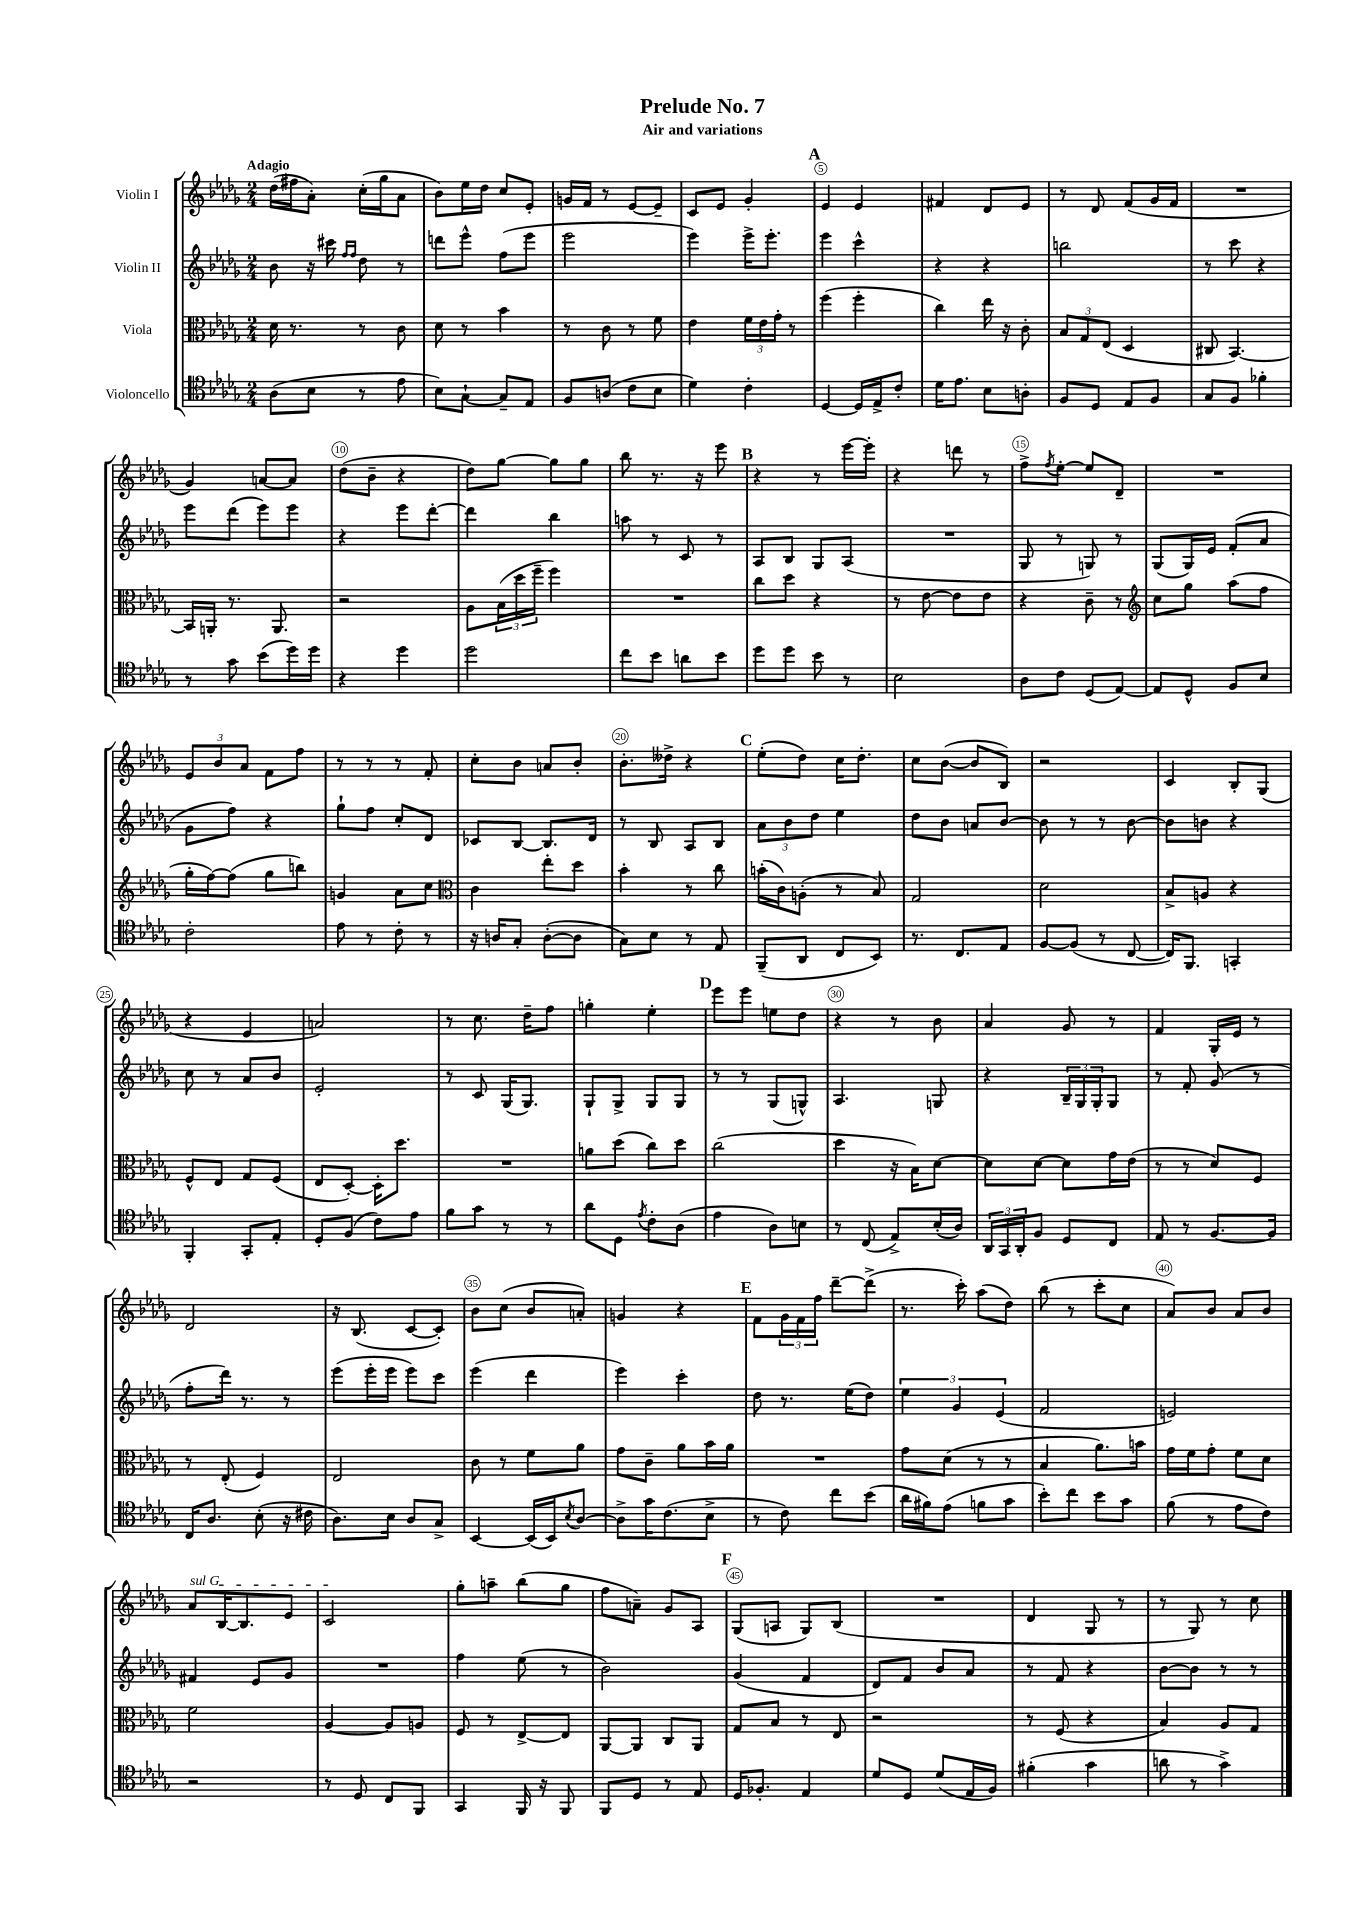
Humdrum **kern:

**kern	**kern	**kern	**kern
*staff4	*staff3	*staff2	*staff1
*clefC4	*clefC3	*clefG2	*clefG2
*k[b-e-a-d-g-]	*k[b-e-a-d-g-]	*k[b-e-a-d-g-]	*k[b-e-a-d-g-]
*M2/4	*M2/4	*M2/4	*M2/4
(8A-\L	16d-\	8b-\	(16dd-\LL
.	8.r	.	16ff#\J
8B-\J	.	16r	8a-'\J)
.	.	16ccc#\	.
.	.	16qqff/LL	.
.	.	16qqff/JJ	.
8r	8r	8dd-\	(16cc'\LL
.	.	.	16gg-\J
8e-\	8c\	8r	8a-\J
=	=	=	=
8B-\L)	8d-\	8ddd\L	8b-\L)
[8G-`\J	8r	8eee-^^\J	16ee-\L
.	.	.	16dd-\JJ
8G-~/]L	4b-\	(8ff\L	8cc/L
8E-/J	.	8eee-\J	8e-'/J
=	=	=	=
8F/L	8r	2eee-\	16g/LL
.	.	.	16f/JJ
(8A/J	8c\	.	8r
8c\L	8r	.	[8e-/L
8B-\J	8f\	.	8e-~/]J
=	=	=	=
4d-\)	4e-\	4eee-\)	8c/L
.	.	.	8e-/J
4c'\	24f\LL	16eee-^\LK	4g-'/
.	24e-\	.	.
.	.	8.eee-'\J	.
.	24g-'\JJ	.	.
.	8r	.	.
=	=	=	=
[4D-/	(4ff\	4eee-\	4e-/
16D-/]LL	4ff'\	4ccc^^\	4e-/
16E-^/J	.	.	.
8c'/J	.	.	.
=	=	=	=
16d-\LK	4cc\)	4r	4f#/
8.e-\J	.	.	.
8B-\L	16ee-\	4r	8d-/L
.	16r	.	.
8A'\J	8c'\	.	8e-/J
=	=	=	=
8F/L	12B-/L	2bb\	8r
.	12G-/	.	.
8D-/J	.	.	8d-/
.	(12E-/J	.	.
8E-/L	4D-/	.	(8f/L
8F/J	.	.	16g-/L
.	.	.	16f/JJ
=	=	=	=
8G-/L	8C#/	8r	2r
8F/J	[4.BB-/)	8ccc\	.
4f-'\	.	4r	.
=	=	=	=
8r	16BB-/]LL	8eee-\L	4g-/)
.	16AA'/JJ	.	.
8g-\	8.r	(8ddd-\J	.
(8b-\L	.	8eee-\L)	[8a/L
.	8.AA/	.	.
16dd-\L)	.	8eee-\J	8a/]J
16dd-\JJ	.	.	.
=	=	=	=
4r	2r	4r	(8dd-\L
.	.	.	8b-~\J
4dd-\	.	8eee-\L	4r
.	.	[8ddd-'\J	.
=	=	=	=
2dd-\	8A-\L	4ddd-\]	8dd-\L)
.	(24B-\L	.	[8gg-\J
.	24dd-\	.	.
.	24ff~\JJ	.	.
.	4ff\)	4bb-\	8gg-\]L
.	.	.	8gg-\J
=	=	=	=
8cc\L	2r	8aa\	8bb-\
8b-\J	.	8r	8.r
8a\L	.	8c/	.
.	.	.	16r
8b-\J	.	8r	8eee-\
=	=	=	=
8dd-\L	8cc\L	8A-/L	4r
8dd-\J	8dd-\J	8B-/J	.
8b-\	4r	8G-/L	8r
8r	.	(8A-/J	[16eee-\LL
.	.	.	16eee-'\]JJ
=	=	=	=
2B-\	8r	2r	4r
.	[8e-\	.	.
.	8e-\]L	.	8ddd\
.	8e-\J	.	8r
=	=	=	=
8A-\L	4r	8G-/	8ff^\L
.	.	.	8qff/
8c\J	.	8r	[8ee-'\J
(8D-/L	8c~\	8G/)	8ee-/]L
[8E-/J)	8r	8r	8d-~/J
=	=	=	=
*	*clefG2	*	*
8E-/]L	8cc\L	(8G-/L	2r
8D-^^/J	8gg-\J	16G-/L)	.
.	.	16e-/JJ	.
8F/L	(8aa-\L	(8f'/L	.
8B-/J	8ff\J	8a-/J	.
=	=	=	=
2c'\	16gg-'\LL	8g-\L	12e-/L
.	[16ff\J)	.	.
.	.	.	12b-/
.	(8ff\]J	8ff\J)	.
.	.	.	12a-/J
.	8gg-\L	4r	8f\L
.	8bb\J)	.	8ff\J
=	=	=	=
8e-\	4g/	8gg-`\L	8r
8r	.	8ff\J	8r
8c'\	8a-\L	8cc'/L	8r
8r	8cc\J	8d-/J	8f'/
=	=	=	=
*	*clefC3	*	*
16r	4c\	8c-/L	8cc'\L
16A/LK	.	.	.
8G-'/J	.	[8B-/J	8b-\J
([8A'\L	8ee-'\L	8.B-/]L	8a/L
8A\]J	8dd-\J	.	8b-'/J
.	.	16d-/Jk	.
=	=	=	=
8G-\L)	4b-'\	8r	8.b-'\L
8B-\J	.	8B-/	.
.	.	.	16dd--^\Jk
8r	8r	8A-/L	4r
8E-/	8cc\	8B-/J	.
=	=	=	=
(8FF~/L	(16b'\LL	12a-\L	(8ee-'\L
.	16c\J)	.	.
.	.	12b-\	.
8AA-/J	(8A'\J	.	8dd-\J)
.	.	12dd-\J	.
8C/L	8r	4ee-\	16cc\LK
.	.	.	8.dd-'\J
8BB-/J)	8B-/)	.	.
=	=	=	=
8.r	2G-/	8dd-\L	8cc\L
.	.	8b-\J	([8b-\J
8.C/L	.	.	.
.	.	8a/L	8b-/]L
8E-/J	.	[8b-/J	8B-/J)
=	=	=	=
[8F/L	2d-\	8b-\]	2r
(8F/]J	.	8r	.
8r	.	8r	.
[8C/	.	[8b-\	.
=	=	=	=
16C/]LK)	8B-^/L	8b-\]L	4c/
8.FF/J	.	.	.
.	8A/J	8b\J	.
4GG'/	4r	4r	8B-'/L
.	.	.	(8G-/J
=	=	=	=
4FF'/	8F^^/L	8cc\	4r
.	8E-/J	8r	.
8GG-'/L	8G-/L	8a-/L	4e-/
8E-'/J	(8F/J	8b-/J	.
=	=	=	=
8D-'/L	8E-/L	2e-'/	2a/)
(8F/J	[8D-'/J)	.	.
8c\L)	16D-'\]LK	.	.
.	8.dd-\J	.	.
8e-\J	.	.	.
=	=	=	=
8f\L	2r	8r	8r
8g-\J	.	8c/	8.cc\
8r	.	(16G-/LK	.
.	.	8.G-/J)	16dd-~\LK
8r	.	.	8ff\J
=	=	=	=
8a-\L	8a\L	8G-`/L	4gg'\
8D-\J	(8dd-\J	8G-^/J	.
8qe-/	.	.	.
8c'\L	8cc\L)	8G-/L	4ee-'\
(8A-\J	8dd-\J	8G-/J	.
=	=	=	=
4e-\	(2cc\	8r	8eee-\L
.	.	8r	8eee-\J
8A-\L)	.	(8G-/L	8ee\L
8B\J	.	8G^^/J)	8dd-\J
=	=	=	=
8r	4dd-\	4.A-/	4r
(8C/	.	.	.
8E-^/L)	16r	.	8r
.	16B-\LK)	.	.
(16B-'/L	[8d-\J	8G/	8b-\
16A-/JJ)	.	.	.
=	=	=	=
24AA-/LL	8d-\]L	4r	4a-/
24GG-/	.	.	.
24AA-'/J	.	.	.
8F/J	[8d-\J	.	.
8D-/L	8d-\]L	24B-~/LL	8g-/
.	.	24G-/	.
.	.	24G-'/J	.
8C/J	16g-\L	8G-/J	8r
.	(16e-\JJ	.	.
=	=	=	=
8E-/	8r	8r	4f/
8r	8r	8f'/	.
[8.F/L	8d-/L)	(8g-/	16G-'/LL
.	.	.	16e-/JJ
.	8F/J	8r	8r
16F/]Jk	.	.	.
=	=	=	=
16C/LK	8r	8ff'\L	2d-/
8.A-/J	.	.	.
.	(8E-'/	16ddd-\Jk)	.
.	.	8.r	.
(8B-'\	4F/)	.	.
16r	.	8r	.
16c#\	.	.	.
=	=	=	=
8.A-\L)	2E-/	(8eee-\L	16r
.	.	.	(8.B-/
.	.	16eee-'\L	.
16B-\Jk	.	16eee-\JJ	.
8A-/L	.	8eee-\L)	[8c/L
8G-^/J	.	8ccc\J	8c'/]J)
=	=	=	=
[4BB-/	8c\	(4eee-\	8b-\L
.	8r	.	(8cc\J
(16BB-/]LL	8f\L	4ddd-\	8b-/L
16BB-/J)	.	.	.
8qB-/	.	.	.
[8A-/J	8a-\J	.	8a'/J)
=	=	=	=
8A-^\]L	8g-\L	4eee-\)	4g/
16g-\K	8c~\J	.	.
(8.c\	.	.	.
.	8a-\L	4ccc'\	4r
8B-^\J	16b-\L	.	.
.	16a-\JJ	.	.
=	=	=	=
8r	2r	8dd-\	8f\L
8c\)	.	8.r	24g-\L
.	.	.	24f\
.	.	.	24ff\JJ
8cc\L	.	.	[8ddd-~\L
.	.	(16ee-\LK	.
(8b-\J	.	8dd-\J)	(8ddd-^\]J
=	=	=	=
16a-\LL	8g-\L	6ee-\	8.r
16f#\J)	.	.	.
(8e-\J	(8d-\J	.	.
.	.	6g-/	.
.	.	.	16ccc'\)
8f\L	8r	.	(8aa-\L
.	.	(6e-/	.
8g-\J	8r	.	8dd-\J)
=	=	=	=
8b-'\L)	4B-/	2f/	(8bb-\
8cc\J	.	.	8r
8b-\L	8.a-\L)	.	8ccc'\L
8g-\J	.	.	8cc\J
.	16b\Jk	.	.
=	=	=	=
(8f\	16g-\LL	2e/)	8a-/L)
.	16f\J	.	.
8r	8g-'\J	.	8b-/J
8e-\L	8f\L	.	8a-/L
8c\J)	8d-\J	.	8b-/J
=	=	=	=
2r	2f\	4f#/	8a-/L
.	.	.	[16B-/K
.	.	.	8.B-/]
.	.	8e-/L	.
.	.	8g-/J	8e-/J
=	=	=	=
8r	[4A-/	2r	2c/
8D-/	.	.	.
8C/L	8A-/]L	.	.
8FF/J	8A/J	.	.
=	=	=	=
4GG-/	8F/	4ff\	8gg-'\L
.	8r	.	8aa~\J
16FF/	[8E-^/L	(8ee-\	(8bb-\L
16r	.	.	.
8FF/	8E-/]J	8r	8gg-\J
=	=	=	=
8FF/L	[8AA-/L	2b-\)	8ff\L
8D-/J	8AA-/]J	.	8a~\J)
8r	8C/L	.	8g-/L
8E-/	8AA-/J	.	8A-/J
=	=	=	=
16D-/LK	8G-/L	(4g-/	(8G-/L
8.F-'/J	.	.	.
.	8B-/J	.	8A/J
4E-/	8r	4f/	8G-/L)
.	8E-/	.	(8B-/J
=	=	=	=
8d-/L	2r	8d-/L)	2r
8D-/J	.	8f/J	.
(8d-/L	.	8b-/L	.
16E-/L	.	8a-/J	.
16F/JJ)	.	.	.
=	=	=	=
(4f#'\	8r	8r	4d-/
.	(8F/	8f/	.
4g-\	4r	4r	8G-/
.	.	.	8r
=	=	=	=
8a\	4B-/)	[8b-\L	8r
8r	.	8b-\]J	8G-/)
4g-^\)	8A-/L	8r	8r
.	8G-/J	8r	8cc\
==	==	==	==
*-	*-	*-	*-
